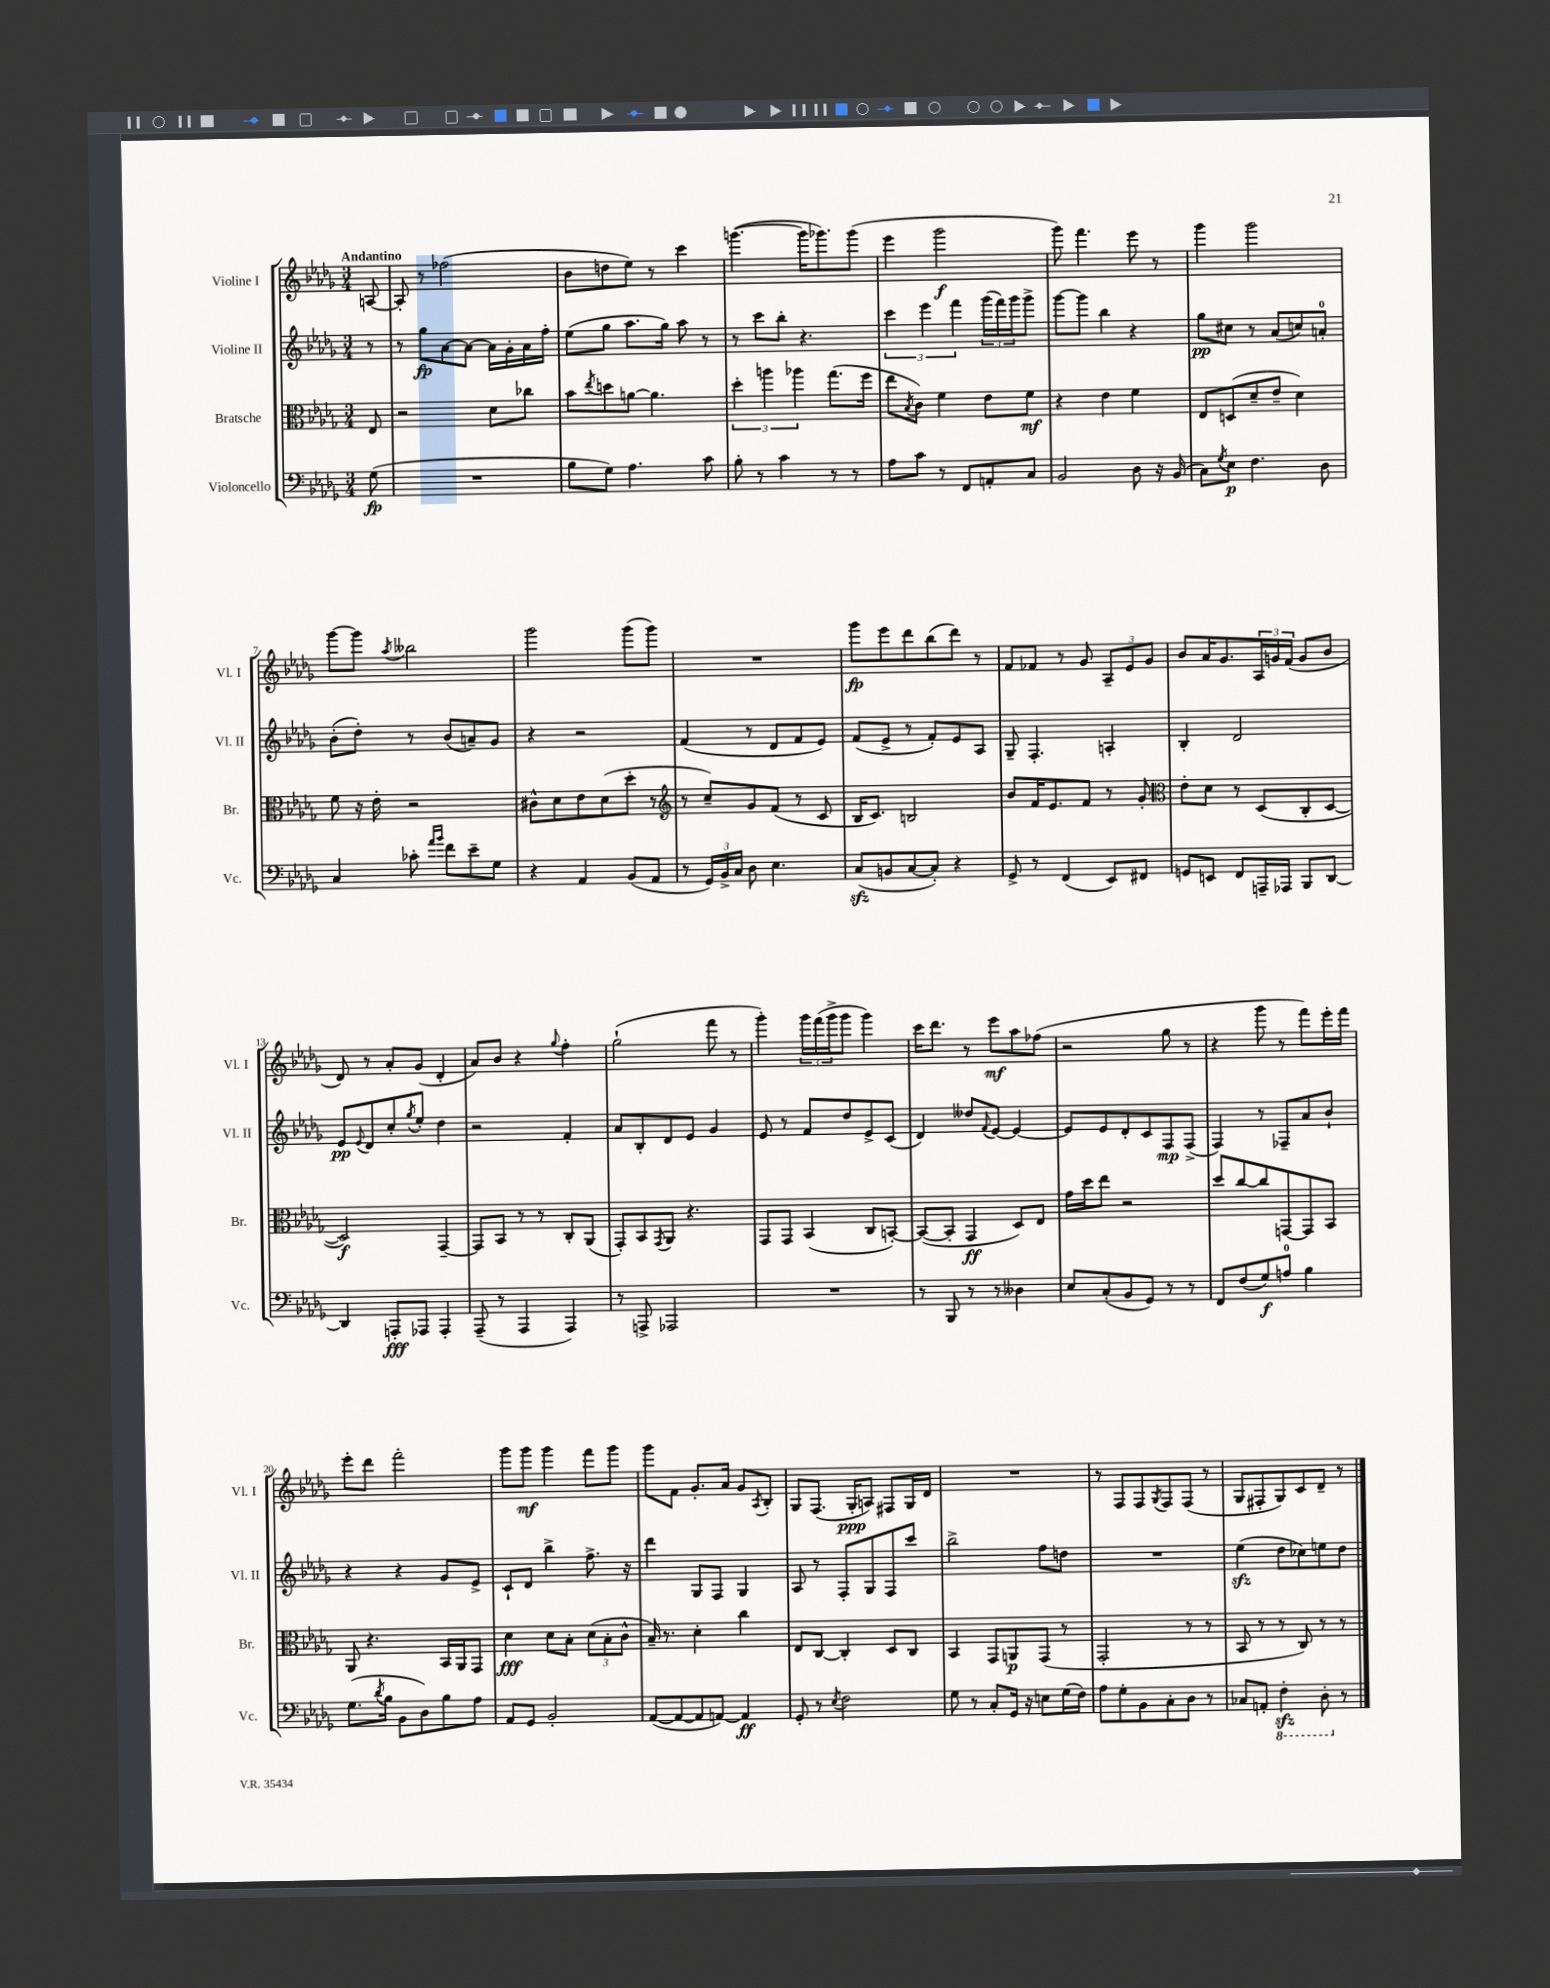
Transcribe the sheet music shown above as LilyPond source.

<<
\new StaffGroup <<
\new Staff = "s0" \with { instrumentName = "Violine I" shortInstrumentName = "Vl. I" } {
    \clef treble \key des \major \numericTimeSignature \time 3/4 \partial 8 \tempo "Andantino"
    a8~ |
    a8-. r8 fes''2( |
    bes'8 d''8 ees''8) r8 c'''4 |
    g'''4.~( g'''16 ges'''8.) ges'''8( |
    ees'''4 ges'''2\f |
    ges'''8) f'''4. ees'''8 r8 |
    ges'''4 ges'''2 |
    ges'''8~ ges'''8 \acciaccatura { aes''8 } beses''2 |
    ges'''2 ges'''8( ges'''8) |
    R2. |
    ges'''8\fp ees'''8 des'''8 bes''8( des'''8) r8 |
    f'8 fes'8 r8 ges'8 \tuplet 3/2 { aes8-- ees'8 ges'8 } |
    bes'8 aes'16 ges'8. \tuplet 3/2 { aes16 g'16 f'16( } g'8 bes'8 |
    des'8) r8 aes'8-. ges'8( des'4-. |
    aes'8) bes'8 r4 \appoggiatura { ges''8 } f''4-. |
    ges''2-!( f'''8 r8 |
    ges'''4-.) \tuplet 3/2 { ges'''16 f'''16( ges'''16-> } ges'''8 ges'''4) |
    c'''16 des'''8. r8 ees'''8\mf aes''8 fes''8( |
    r2 ges''8 r8 |
    r4 ges'''8 r8 f'''8) ees'''16-. f'''16 |
    ees'''8-. des'''8 f'''2-. |
    ges'''8 ges'''8\mf ges'''4 f'''8 ges'''8 |
    ges'''8 f'8 ges'8.-. aes'16 ges'8 \acciaccatura { aes8 } bes8-. |
    ges8 f8.( ges16-.\ppp a8) fis8 ges16 des'16 |
    R2. |
    r8 f8 f8 \acciaccatura { ges8 } f8 f8( r8 |
    ges8 fis8-. ges8) c'8 des'8-- r8 \bar "|." |
}
\new Staff = "s1" \with { instrumentName = "Violine II" shortInstrumentName = "Vl. II" } {
    \clef treble \key des \major \numericTimeSignature \time 3/4 \partial 8
    r8 |
    r8 ges''8\fp aes'8~ aes'8~ aes'16 ges'16-. aes'16 f''16-. |
    ees''8( ges''8 aes''8. ges''16) aes''8 r8 |
    r8 c'''8 bes''8-. r4. |
    \tuplet 3/2 { c'''4 ees'''4 f'''4 } \tuplet 3/2 { ges'''16( f'''16) ges'''16 } ges'''8-> |
    ges'''8~ ges'''8 bes''4 r4 |
    ges''8\pp cis''8 r8 aes'8( c''8) a'8-0-. |
    bes'8-.( des''8-.) r8 bes'8( a'8--) ges'8 |
    r4 r2 |
    f'4( r8 des'8 f'8 ees'8) |
    f'8( ees'8-> r8 f'8-.) ees'8 aes8 |
    ges8-- f4.-. a4-. |
    bes4-. des'2 |
    ees'8\pp \appoggiatura { ees'8 } des'8 c''8-. \acciaccatura { ges''8 } ees''8-. des''4 |
    r2 f'4-. |
    aes'8 bes8-. des'8 ees'8 ges'4 |
    ees'8 r8 f'8 des''8 ees'8-> c'8( |
    des'4) deses''8 \appoggiatura { f'8 } ees'8~ ees'4~ |
    ees'8 ees'8 des'8-. c'8 f8\mp f8->( |
    f4) r8 fes8-- aes'8 bes'8-! |
    r4 r4 ges'8 ees'8-> |
    c'8-! des'8 bes''4-> f''8.-> r16 |
    des'''4 ges8 f8 ges4 |
    aes8 r8 f8-. ges8 f8 c'''8 |
    bes''2-> f''8 d''8 |
    R2. |
    ees''4\sfz( des''8 ces''8) e''8 des''8 \bar "|." |
}
\new Staff = "s2" \with { instrumentName = "Bratsche" shortInstrumentName = "Br." } {
    \clef alto \key des \major \numericTimeSignature \time 3/4 \partial 8
    ees8 |
    r2 des'8 ces''8 |
    bes'8 \acciaccatura { ees''8 } d''8 a'8~ a'4. |
    \tuplet 3/2 { des''4-. a''4 aes''4 } ges''8.( f''16 |
    ees''8 \acciaccatura { bes8 } c'8) f'4 ees'8 f'8\mf |
    r4 ees'4 f'4 |
    ees8 d8( des'8-- ees'8-- des'4) |
    f'8 r16 ees'16-. r2 |
    cis'8-^ des'8 ees'8 des'8( des''8-. r8 |
    \clef treble r8 c''8--) ges'8 f'8( r8 c'8 |
    bes16 c'8.) b2 |
    bes'8 f'16 ees'8. f'8 r8 ges'8-. |
    \clef alto ees'8-. des'8 r8 des8( c8-. des8~ |
    des2\f) ges,4~-- |
    ges,8 bes,8 r8 r8 c8-. aes,8( |
    ges,8-.) bes,8 \acciaccatura { ges,8 } aes,8 r4. |
    ges,8 ges,8 bes,4( c8 b,8~-.) |
    b,8~( b,8-. ges,4\ff des8) ees8 |
    ges'16 des''16 ees''8 r2 |
    des''8 c''8~ c''8 g,8~ g,8 bes,8 |
    aes,8 r4. bes,16 aes,16 ges,8 |
    des'4\fff des'8 bes8-. \tuplet 3/2 { des'8( bes8-. c'8-^ } |
    bes16--) r8. des'4-. c''4 |
    ees8 c8~ c4-. des8 c8 |
    bes,4 ges,8 a,8\p ges,8( r8 |
    ges,2-. r8 r8 |
    bes,8 r8 r8 c8) r8 r8 \bar "|." |
}
\new Staff = "s3" \with { instrumentName = "Violoncello" shortInstrumentName = "Vc." } {
    \clef bass \key des \major \numericTimeSignature \time 3/4 \partial 8
    ges8\fp( |
    R2. |
    bes8 ges8) aes4. c'8 |
    bes8-. r8 c'4 r8 r8 |
    aes8 c'8 r8 f,8 a,8-. c8 |
    bes,2 des8 r16 bes,16( |
    c8) \acciaccatura { ges8 } ees8\p f4. des8 |
    c4 ces'8-. \grace { aes'16 bes'16 } f'8 ees'8-- ges8 |
    r4 aes,4 bes,8( aes,8 |
    r8 \tuplet 3/2 { ges,16) bes,16-> c16 } des8 ees4. |
    c8\sfz( b,8 c8~ c8-.) r4 |
    ges,8-> r8 f,4( ees,8) fis,8 |
    g,8 e,8 f,8 a,,16-- aes,,16 bes,,8 des,8~ |
    des,4 a,,8-.\fff aes,,8 aes,,4-. |
    aes,,8--( r8 aes,,4 aes,,4) |
    r8 a,,8-> aes,,2 |
    R2. |
    r8 bes,,8 r8 r8 deses4 |
    ees8 c8-.( bes,8 ges,8) r8 r8 |
    f,8 f8( ges8\f) a8-0 bes4 |
    ges8.( \acciaccatura { des'8 } bes16 bes,8 des8) bes8 aes8 |
    aes,8 ges,8 bes,2-. |
    aes,8~( aes,8~ aes,8 a,8~) a,4\ff |
    ges,8-. r8 \acciaccatura { ees8 } f2 |
    ges8 r8 c8-. ges,16 r16 e8 ges16( f16) |
    aes8 ges8-. bes,8 c8-. des8 r8 |
    ces8 a,8-. \ottava #-1 f,4-.\sfz des,8-. \ottava #0 r8 \bar "|." |
}
>>
>>
